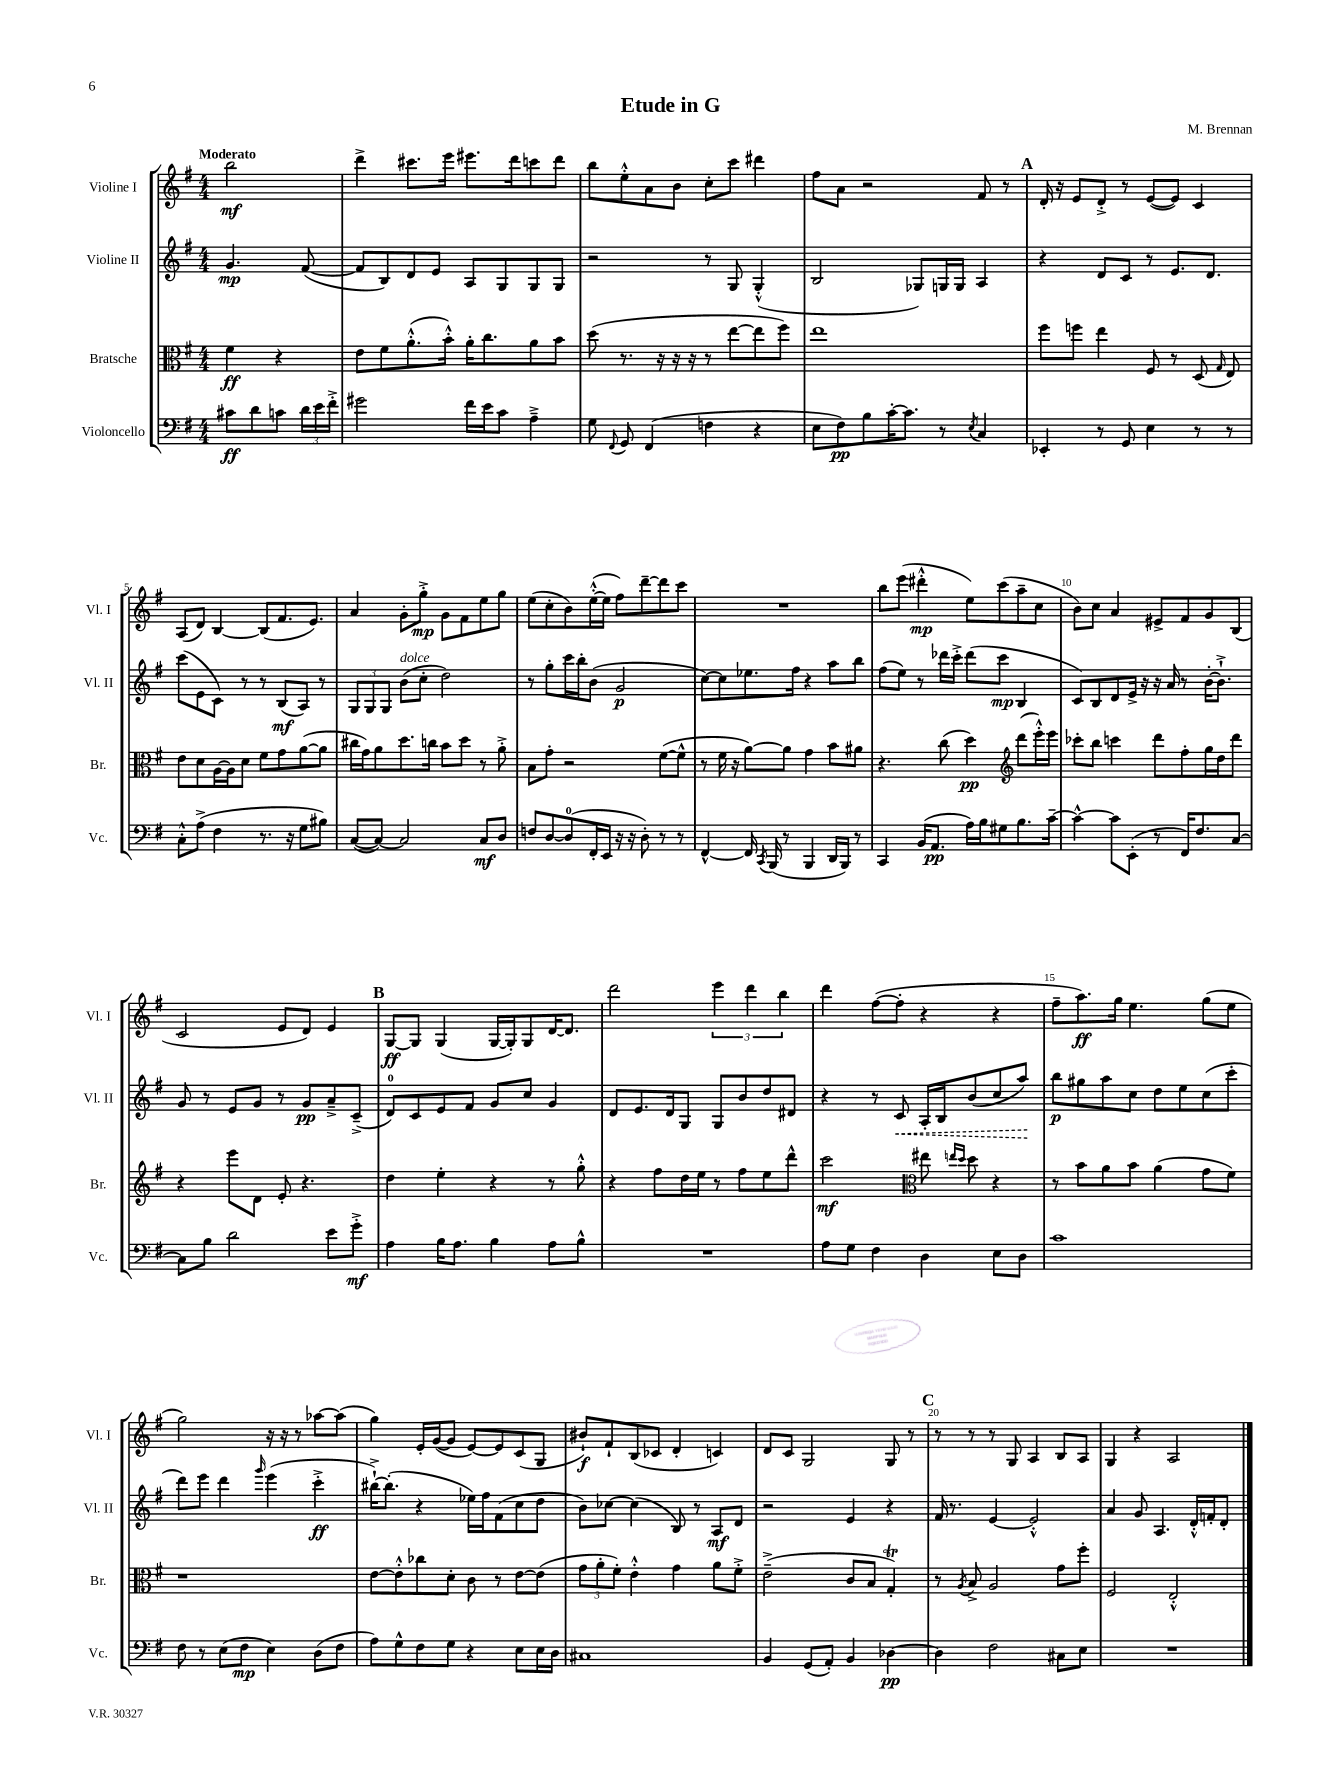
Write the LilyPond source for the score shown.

\header { title = "Etude in G" composer = "M. Brennan" }
<<
\new StaffGroup <<
\new Staff = "s0" \with { instrumentName = "Violine I" shortInstrumentName = "Vl. I" } {
    \clef treble \key g \major \numericTimeSignature \time 4/4 \partial 2 \tempo "Moderato"
    \autoBeamOff b''2\mf |
    d'''4-> cis'''8.[ e'''16] eis'''8.[ d'''16 c'''8 d'''8] |
    b''8[ e''8-.-^ a'8 b'8] c''8[-. c'''8] dis'''4 |
    fis''8[ a'8] r2 fis'8 r8 |
    \mark \markup { \bold "A" } d'16-. r16 e'8[ d'8]-.-> r8 e'8[~( e'8]) c'4 |
    a8[( d'8]) b4~ b8[( fis'8. e'8.]) |
    a'4 g'8[-. g''8]-.->\mp g'8[ fis'8 e''8 g''8] |
    e''8[( c''8-. b'8) e''16~-.-^( e''16] fis''8[) d'''8~-- d'''8 c'''8] |
    R1 |
    b''8[ e'''8]( dis'''4-.-^\mp e''8[) c'''8( a''8-- c''8] |
    b'8[) c''8] a'4 eis'8[-> fis'8 g'8 b8]( |
    c'2 e'8[ d'8]) e'4 |
    \mark \markup { \bold "B" } g8[~\ff g8] g4( g16[~ g16-.) g8 d'16~ d'8.] |
    d'''2 \tuplet 3/2 { e'''4 d'''4 b''4 } |
    d'''4 fis''8[~( fis''8]-. r4 r4 |
    fis''8[-- a''8.\ff) g''16] e''4. g''8[( e''8] |
    g''2) r16 r16 r8 aes''8[~ aes''8]( |
    g''4) e'16[-. g'16~( g'8] e'8[~) e'8 c'8( g8] |
    bis'8[-!\f) fis'8-! b8( ces'8] d'4-. c'4) |
    d'8[ c'8] g2 g8 r8 |
    \mark \markup { \bold "C" } r8 r8 r8 g8 a4 b8[ a8] |
    g4 r4 a2 \bar "|." |
}
\new Staff = "s1" \with { instrumentName = "Violine II" shortInstrumentName = "Vl. II" } {
    \clef treble \key g \major \numericTimeSignature \time 4/4 \partial 2
    \autoBeamOff g'4.\mp fis'8~( |
    fis'8[ b8) d'8 e'8] a8[ g8 g8 g8] |
    r2 r8 g8 g4-.-^( |
    b2 ges8[) g16 g16] a4 |
    \mark \markup { \bold "A" } r4 d'8[ c'8] r8 e'8.[ d'8.] |
    c'''8[( e'8 c'8]) r8 r8 b8[\mf( a8]) r8 |
    \tuplet 3/2 { g8[ g8 g8] } b'8[^\markup { \italic "dolce" }( c''8]-. d''2) |
    r8 g''8[-. c'''16 b''16-. b'8]( g'2\p |
    c''8[~) c''8 ees''8. fis''16] r4 a''8[ b''8] |
    fis''8[( e''8]) r8 des'''16[ c'''16]-.-> des'''8[( c'''8]\mp b4 |
    c'8[) b8 d'8 e'16]-> r16 r16 a'16 r8 b'16[~-. b'8.]-!-> |
    g'8 r8 e'8[ g'8] r8 g'8[\pp a'8---> c'8]--->( |
    \mark \markup { \bold "B" } d'8[-0) c'8 e'8 fis'8] g'8[ c''8] g'4 |
    d'8[ e'8. d'16 g8] g8[ b'8 d''8 dis'8] |
    r4 r8 \once \override Hairpin.style = #'dashed-line c'8\< a16[-. b16 b'8( c''8 a''8]\!) |
    b''8[\p gis''8 a''8 c''8] d''8[ e''8 c''8( c'''8]-. |
    d'''8[) e'''8] d'''4 \grace { g'''16 } e'''4( c'''4-.->\ff |
    bis''16[~-!->) bis''8.]-.( r4 ees''16[) fis''16 fis'8( c''8 d''8] |
    b'8[) ces''8]~ ces''4( b8) r8 a8[\mf d'8] |
    r2 e'4 r4 |
    \mark \markup { \bold "C" } fis'16 r8. e'4~ e'2-.-^ |
    a'4 g'8 a4. d'16[-.-^ f'16-. d'8]-. \bar "|." |
}
\new Staff = "s2" \with { instrumentName = "Bratsche" shortInstrumentName = "Br." } {
    \clef alto \key g \major \numericTimeSignature \time 4/4 \partial 2
    \autoBeamOff fis'4\ff r4 |
    e'8[ fis'8 a'8.-.-^( b'16]-.-^) a'16[-. c''8. a'8 b'8] |
    d''8( r8. r16 r16 r16 r8 e''8[~ e''8 fis''8]) |
    e''1 |
    \mark \markup { \bold "A" } fis''8[ f''8] e''4 fis8 r8 d8( \grace { g16 } e8) |
    e'8[ d'8 a16~ a16 d'8] fis'8[ g'8 a'8~( a'8] |
    cis''16[ g'16) a'8 d''8. c''16] b'8[ d''8] r8 a'8-.-> |
    b8[ g'8]-. r2 fis'8[~( fis'8]-^ |
    r8 fis'16 r16 a'8[~) a'8] g'4 b'8[ ais'8] |
    r4. c''8( d''4\pp) \clef treble d'''8[( e'''16-.-^) e'''16] |
    ces'''8[-. b''8] c'''4 d'''8[ fis''8-. g''16 d''16 d'''8] |
    r4 e'''8[ d'8] e'8-. r4. |
    \mark \markup { \bold "B" } d''4 e''4-. r4 r8 g''8-.-^ |
    r4 fis''8[ d''16 e''16] r8 fis''8[ e''8 d'''8]-^ |
    c'''2\mf \clef alto eis''8 \grace { e''16[ d''16] } d''8 r4 |
    r8 b'8[ a'8 b'8] a'4( g'8[ fis'8]) |
    r1 |
    e'8[~ e'8-.-^ ces''8 d'8]-. c'8 r8 e'8[~ e'8]( |
    \tuplet 3/2 { g'8[ a'8-. fis'8]-.) } e'4-.-^ g'4 a'8[ fis'8]-.-> |
    e'2--->( c'8[ b8] g4-.\trill) |
    \mark \markup { \bold "C" } r8 \acciaccatura { a8 } b8-> a2 g'8[ fis''8]-. |
    fis2 e2-.-^ \bar "|." |
}
\new Staff = "s3" \with { instrumentName = "Violoncello" shortInstrumentName = "Vc." } {
    \clef bass \key g \major \numericTimeSignature \time 4/4 \partial 2
    \autoBeamOff cis'8[\ff d'8 c'8] \tuplet 3/2 { d'16[ e'16 fis'16]-.-> } |
    gis'2 fis'16[ e'16 c'8] a4---> |
    g8 \appoggiatura { fis,8 } g,8 fis,4( f4 r4 |
    e8[ fis8\pp) b8 c'16~-. c'8.] r8 \acciaccatura { e8 } c4 |
    \mark \markup { \bold "A" } ees,4-. r8 g,8 e4 r8 r8 |
    c8[-.-^ a8]->( fis4 r8. r16 g8[ bis8]) |
    c8[~( c8]~) c2 c8[\mf d8] |
    f8[ d8~ d8-0( fis,16-. e,16] r16 r16 d8-.) r8 r8 |
    fis,4~-^ fis,16 \acciaccatura { c,8 } b,,16( r8 b,,4 d,16[ b,,16]) r8 |
    c,4 b,16[( a,8.]\pp a16[) b16 gis8 b8. c'16]~-- |
    c'4~-^ c'8[ e,8]-.( r8 fis,16[) fis8. c8]~ |
    c8[ b8] d'2 e'8[ g'8]-.->\mf |
    \mark \markup { \bold "B" } a4 b16[ a8.] b4 a8[ b8]-^ |
    R1 |
    a8[ g8] fis4 d4 e8[ d8] |
    c'1 |
    fis8 r8 e8[( fis8]\mp e4) d8[( fis8] |
    a8[) g8-^ fis8 g8] r4 e8[ e16 d16] |
    cis1 |
    b,4 g,8[( a,8]-.) b,4 des4~\pp |
    \mark \markup { \bold "C" } des4 fis2 cis8[ e8] |
    R1 \bar "|." |
}
>>
>>
\layout { \context { \Score \override BarNumber.break-visibility = ##(#f #t #t) barNumberVisibility = #(every-nth-bar-number-visible 5) } }
